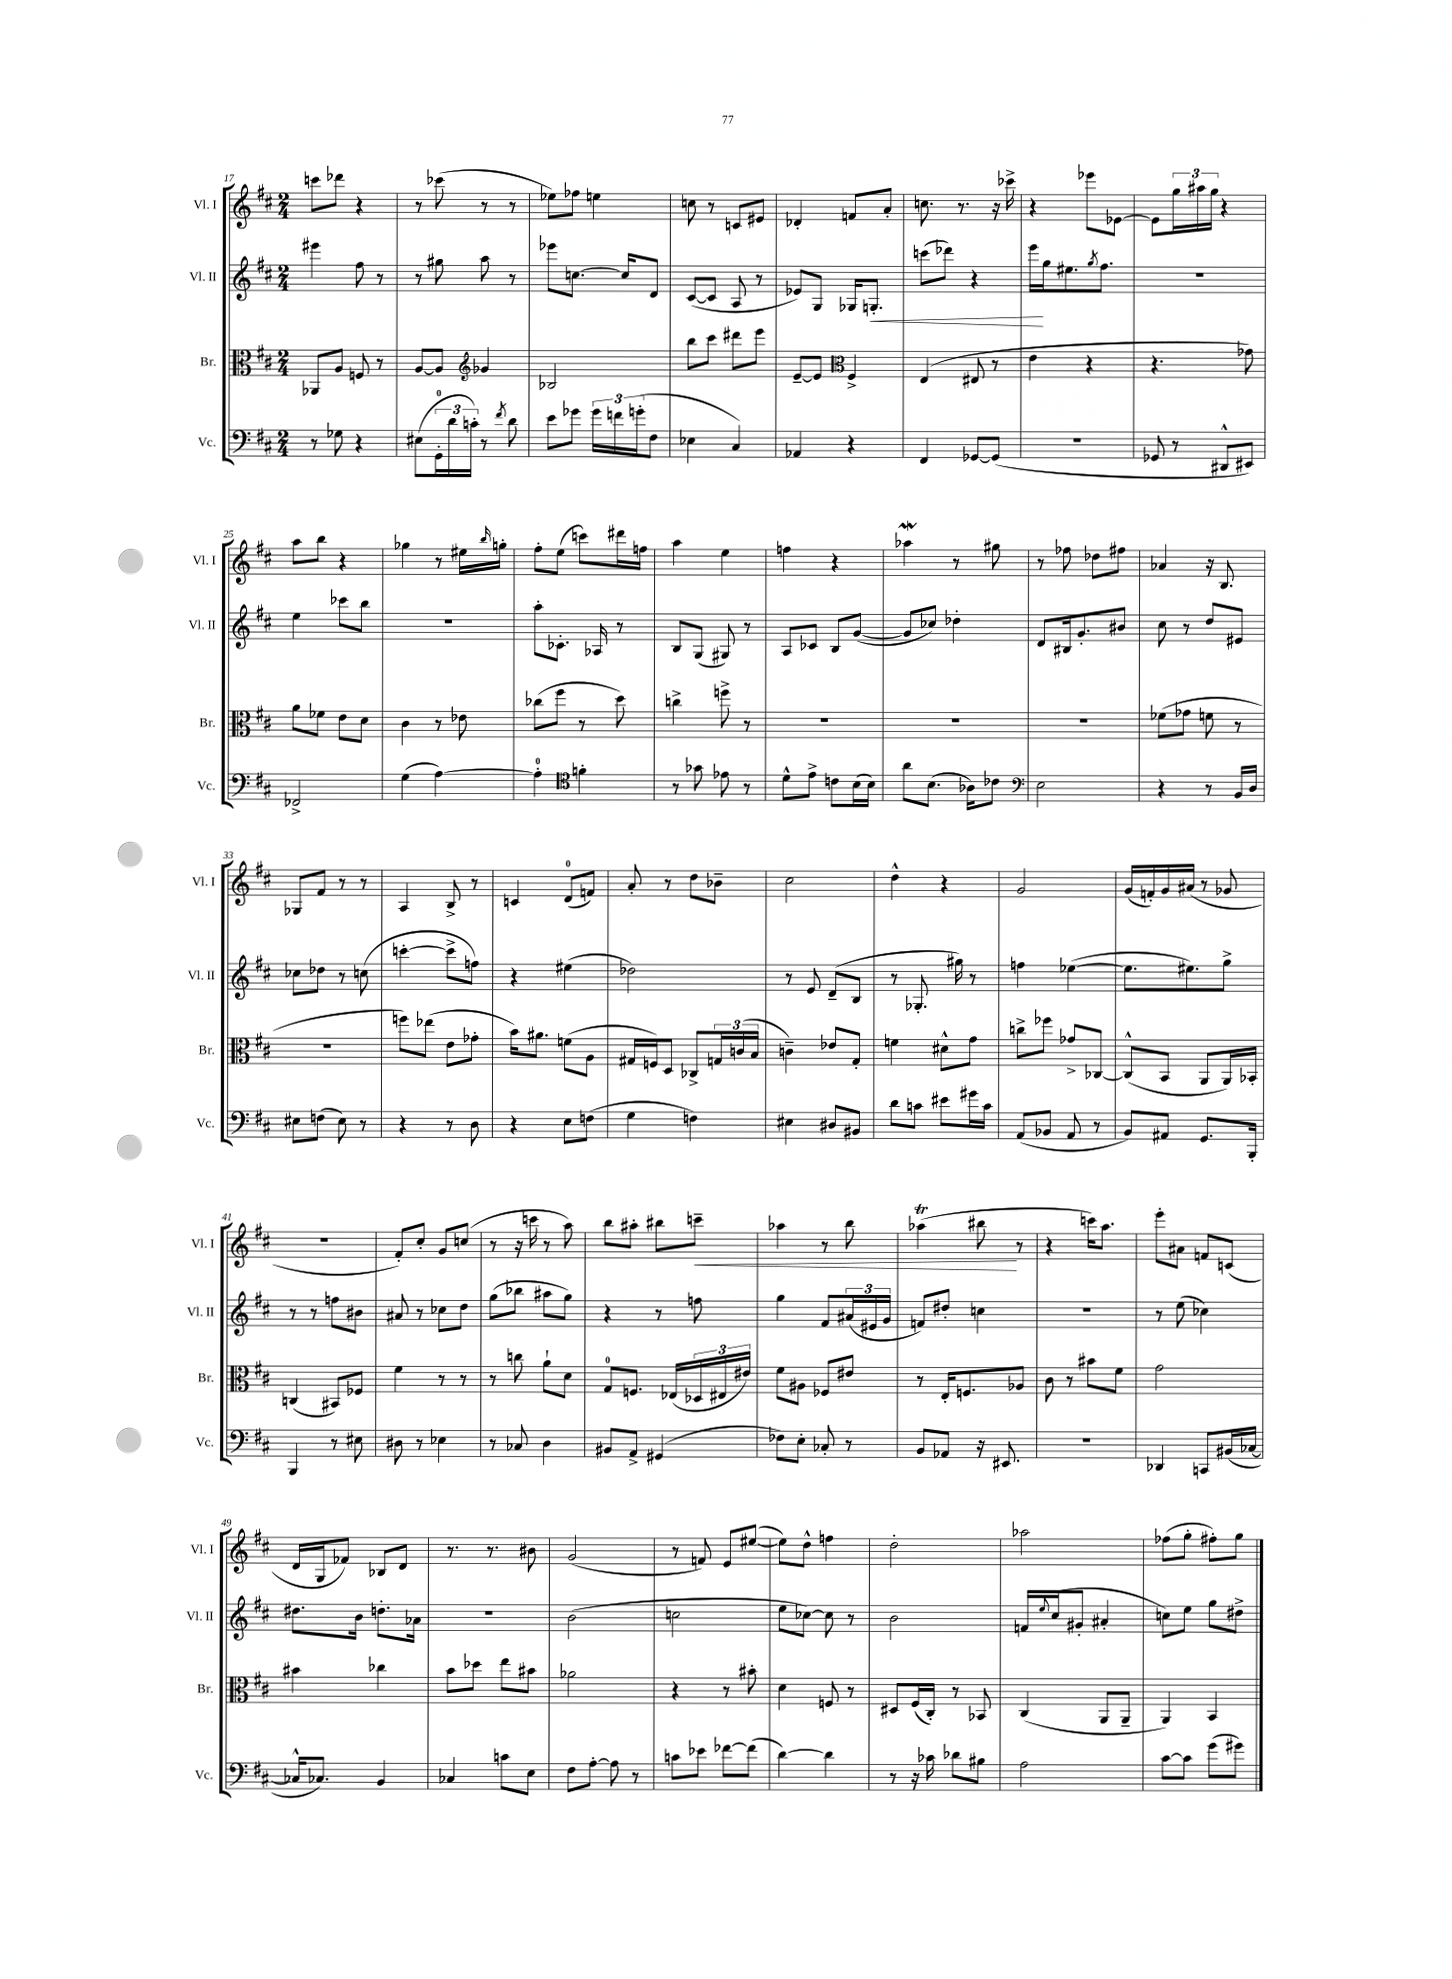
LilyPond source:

<<
\new StaffGroup <<
\new Staff = "s0" \with { instrumentName = "Vl. I" shortInstrumentName = "Vl. I" } {
    \clef treble \key d \major \numericTimeSignature \time 2/4
    c'''8 des'''8 r4 |
    r8 ces'''8( r8 r8 |
    ees''8) fes''8 e''4 |
    c''8 r8 c'8 eis'8 |
    des'4-. f'8 a'8-. |
    c''8. r8. r16 ces'''16-> |
    r4 ees'''8 ees'8~ |
    ees'8 \tuplet 3/2 { g''16 ais''16 g''16 } r4 |
    a''8 b''8 r4 |
    ges''4 r8 eis''16 \grace { b''16 } g''16-. |
    fis''8-. e''8( c'''8) dis'''16 f''16 |
    a''4 e''4 |
    f''4 r4 |
    aes''4\mordent r8 gis''8 |
    r8 fes''8 des''8 fis''8 |
    aes'4 r16 b8. |
    ges8 fis'8 r8 r8 |
    a4 b8-> r8 |
    c'4 d'8-0( f'8) |
    a'8-. r8 d''8 bes'8-- |
    cis''2 |
    d''4-^ r4 |
    g'2 |
    g'16( f'16-.) g'16 ais'16( r8 ges'8 |
    R2 |
    fis'8-.) cis''8-. g'8 c''8( |
    r8 r16 c'''16 r8 a''8) |
    b''8 ais''8-. bis''8 c'''8--\< |
    aes''4 r8 b''8 |
    aes''4\trill( bis''8\! r8 |
    r4 c'''16) a''8. |
    e'''8-. ais'8 f'8 c'8( |
    d'16 g16 fes'8) bes8 d'8 |
    r8. r8. bis'8 |
    g'2( |
    r8 f'8) e'8 eis''8~( |
    eis''8) d''8-^ f''4 |
    d''2-. |
    aes''2 |
    fes''8( g''8-. fis''8-.) g''8 \bar "|." |
}
\new Staff = "s1" \with { instrumentName = "Vl. II" shortInstrumentName = "Vl. II" } {
    \clef treble \key d \major \numericTimeSignature \time 2/4
    eis'''4 fis''8 r8 |
    r8 gis''8 a''8 r8 |
    ees'''8 c''8.~ c''16 d'8 |
    cis'8~( cis'8 a8 r8 |
    ees'8) g8 ges16 g8.-.\< |
    c'''8( des'''8) r4 |
    e'''16\! g''16 eis''8. \acciaccatura { g''8 } fis''8. |
    R2 |
    e''4 ces'''8 b''8 |
    R2 |
    a''8-. ces'8.-. aes16 r8 |
    b8 g8( gis8) r8 |
    a8 ces'8 b8 g'8~( |
    g'8 ces''8) des''4-. |
    d'8 bis16 g'8.-. bis'8 |
    cis''8 r8 d''8 eis'8 |
    ces''8 des''8 r8 c''8( |
    c'''4~-. c'''8-> f''8) |
    r4 eis''4( |
    des''2) |
    r8 e'8 d'8--( b8 |
    r8 ges8.-. gis''16) r8 |
    f''4 ees''4~( |
    ees''8. eis''8.) g''8-> |
    r8 r8 f''8 bis'8 |
    ais'8 r8 ces''8 d''8 |
    g''8( bes''8 ais''8 g''8) |
    r4 r8 f''8 |
    g''4 fis'8 \tuplet 3/2 { ais'16( eis'16 g'16 } |
    f'8) dis''8-. c''4 |
    R2 |
    r8 e''8( ces''4) |
    dis''8. b'16 d''8.-. aes'16 |
    r2 |
    b'2( |
    c''2 |
    e''8 ces''8~) ces''8 r8 |
    b'2 |
    f'16 \appoggiatura { e''8 } cis''16( gis'8-. ais'4-. |
    c''8) e''8 g''8 dis''8-> \bar "|." |
}
\new Staff = "s2" \with { instrumentName = "Br." shortInstrumentName = "Br." } {
    \clef alto \key d \major \numericTimeSignature \time 2/4
    aes,8 a8 f8 r8 |
    a8~ a8 \clef treble ges'4 |
    bes2 |
    b''8 cis'''8 dis'''8 e'''8 |
    e'8~-- e'8 \clef alto fis4-> |
    e4( eis8 r8 |
    e'4 r4 |
    r4. ges'8) |
    a'8 fes'8 e'8 d'8 |
    cis'4 r8 ees'8 |
    ces''8( fis''8 r8 d''8) |
    c''4-> f''8-> r8 |
    R2 |
    R2 |
    R2 |
    fes'8( ges'8 f'8 r8 |
    R2 |
    f''8) ees''8( e'8 ges'8-. |
    b'16) ais'8. f'8( a8 |
    gis16 f16) d8 ces8-> \tuplet 3/2 { g16 c'16( b16 } |
    c'4--) ees'8 g8-. |
    f'4 dis'8-^ g'8 |
    c''8-> fes''8 ges'8-> ces8~ |
    ces8-^( b,8 a,8 a,16) bes,16-. |
    c4( bis,8) fes8 |
    fis'4 r8 r8 |
    r8 c''8 a'8-! d'8 |
    g8-0 f8. ees16( \tuplet 3/2 { des16 eis16 eis'16) } |
    fis'8 ais8 fes8 eis'8 |
    r8 e16-. f8. aes8 |
    cis'8 r8 bis'8 fis'8 |
    g'2 |
    bis'4 ces''4 |
    b'8 des''8 e''8 bis'8 |
    aes'2 |
    r4 r8 bis'8-. |
    d'4 f8 r8 |
    dis8 fis16( cis16-.) r8 bes,8 |
    cis4( a,8 a,8-- |
    a,4) b,4 \bar "|." |
}
\new Staff = "s3" \with { instrumentName = "Vc." shortInstrumentName = "Vc." } {
    \clef bass \key d \major \numericTimeSignature \time 2/4
    r8 ges8 r4 |
    eis8( \tuplet 3/2 { g,16-0-. d'16 c'16-.) } r8 \acciaccatura { fis'8 } d'8 |
    e'8 ges'8 \tuplet 3/2 { ges'16 f'16 g'16-.( } fis8 |
    ees4 cis4) |
    aes,4 r4 |
    fis,4 ges,8~ ges,8( |
    r2 |
    ges,8 r8 dis,8-^ eis,8) |
    fes,2-> |
    g4( a4~) |
    a4-0-. \clef tenor f'4-. |
    r8 ges'8 ees'8 r8 |
    d'8-^ e'8-> c'8 b16( b16) |
    a'8 b8.( aes16) ces'8 |
    \clef bass e2 |
    r4 r8 b,16 d16 |
    eis8 f8( eis8) r8 |
    r4 r8 d8 |
    r4 e8 f8( |
    g4 f4) |
    eis4 dis8 bis,8 |
    d'8 c'8 eis'8 gis'16 c'16 |
    a,8( bes,8 a,8 r8 |
    b,8) ais,8 g,8. b,,16-. |
    b,,4 r8 eis8 |
    dis8 r8 ees4 |
    r8 ces8 d4 |
    bis,8 a,8-> gis,4( |
    fes8) e8-. ces8-. r8 |
    b,8 aes,8 r16 eis,8. |
    R2 |
    des,4 c,8 bis,16( ces16~ |
    ces16-^ ces8.) b,4 |
    ces4 c'8 e8 |
    fis8 a8~-. a8 r8 |
    c'8 ees'8 fes'8~ fes'8( |
    d'4~) d'4 |
    r8 r16 ces'16 des'8 bis8 |
    a2 |
    cis'8~ cis'8 g'8( gis'8) \bar "|." |
}
>>
>>
\layout { \context { \Score currentBarNumber = #17 } }
